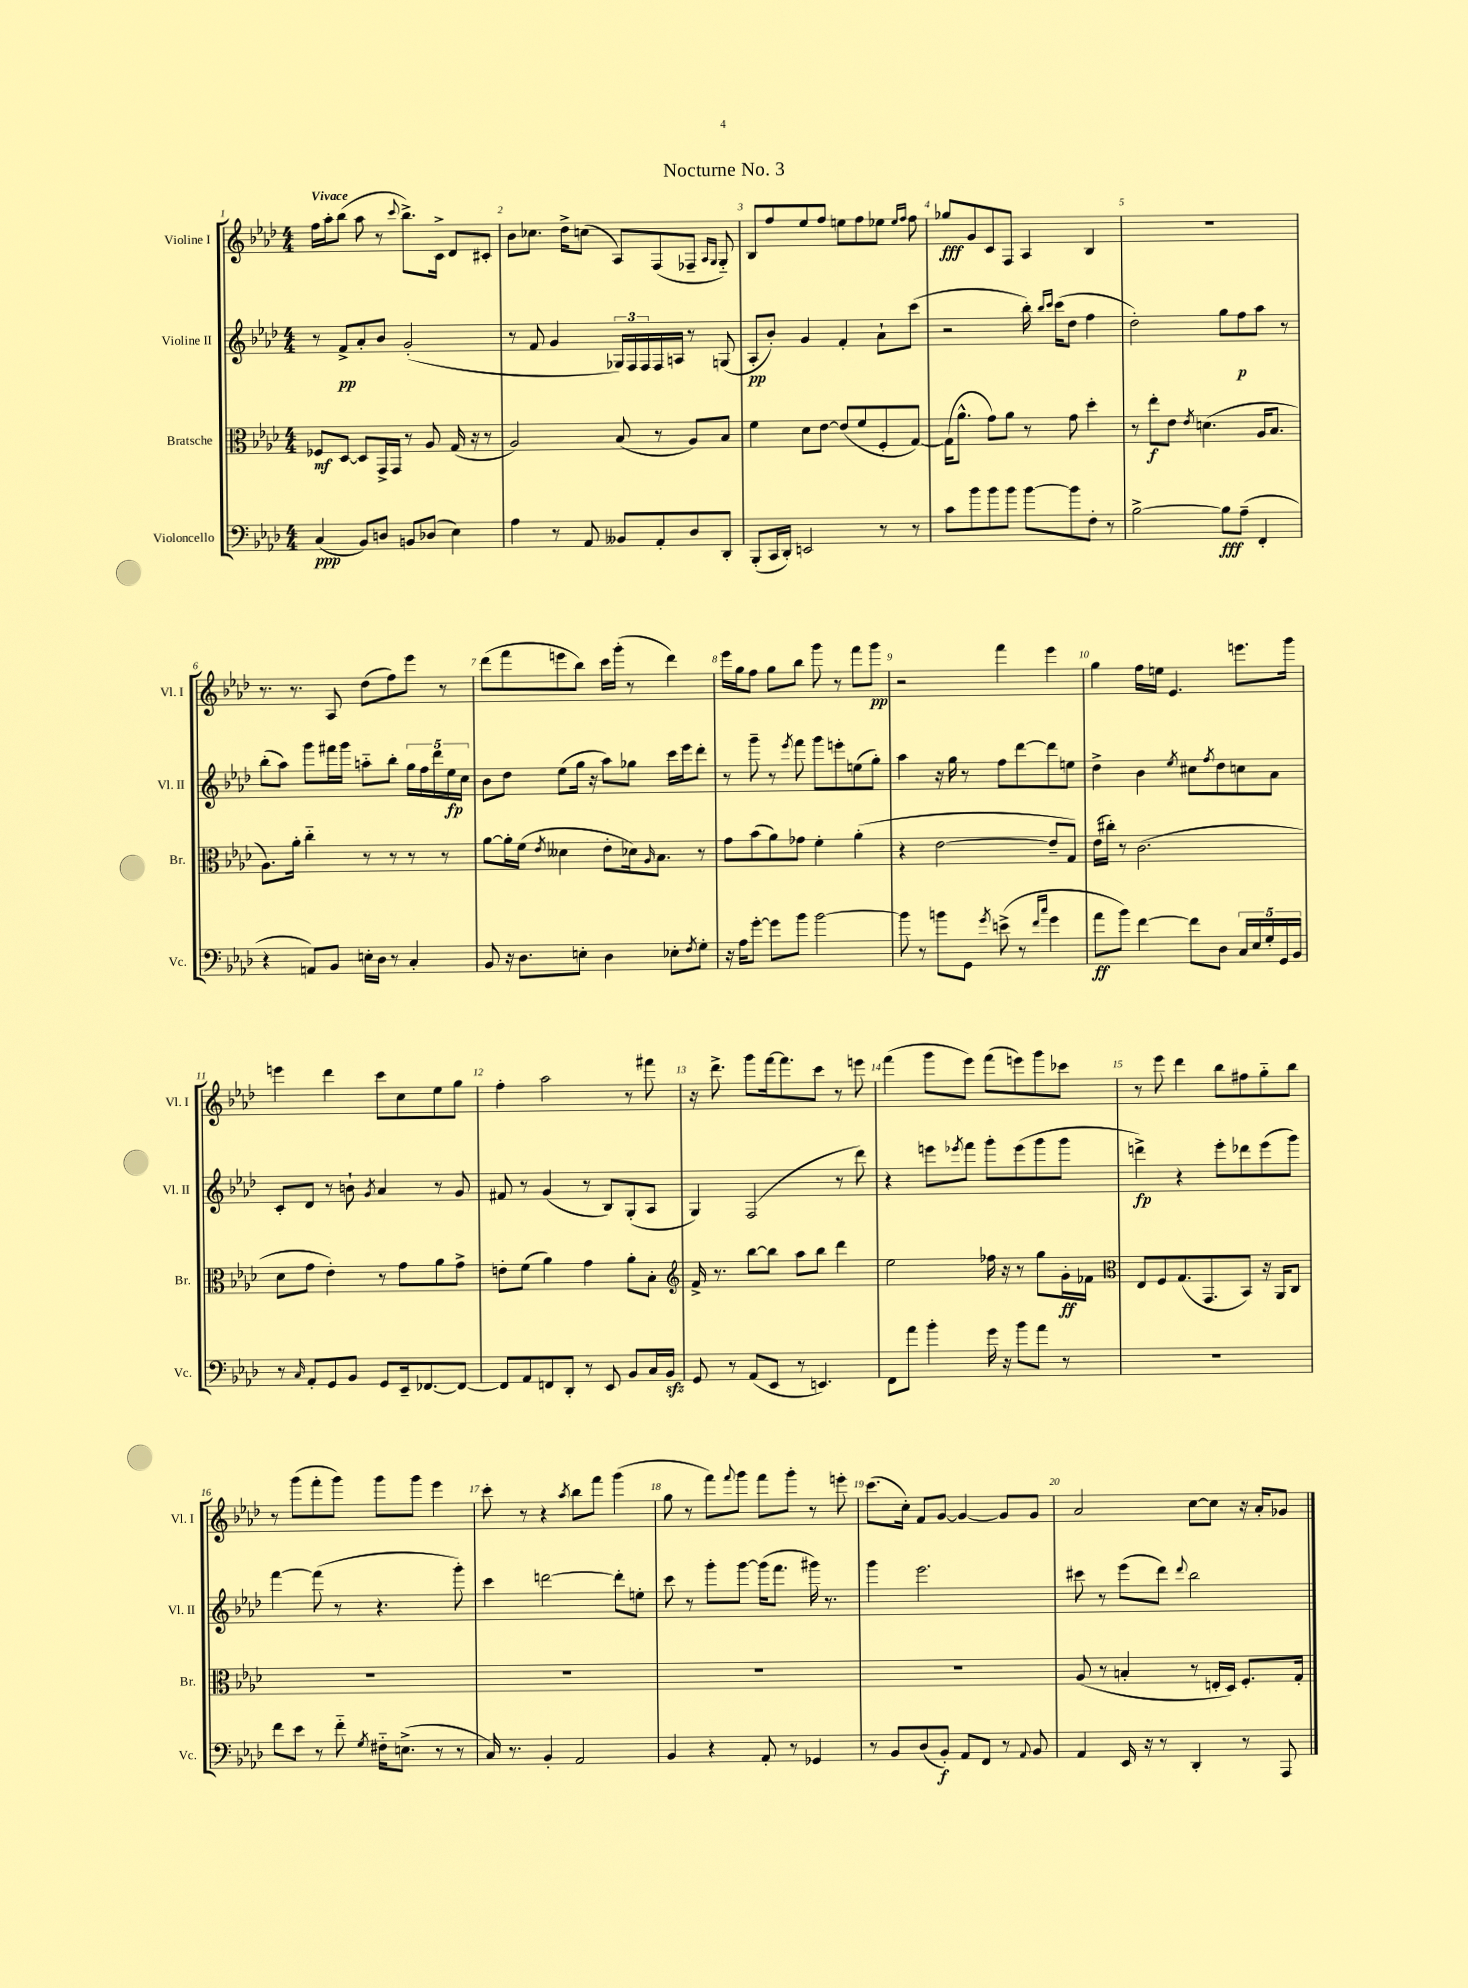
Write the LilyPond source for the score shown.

\header { title = "Nocturne No. 3" }
<<
\new StaffGroup <<
\new Staff = "s0" \with { instrumentName = "Violine I" shortInstrumentName = "Vl. I" } {
    \clef treble \key aes \major \numericTimeSignature \time 4/4 \tempo "Vivace"
    f''16 aes''16-. bes''8( aes''8 r8 \appoggiatura { c'''8 } bes''8.->) c'16-> des'8 cis'8-. |
    bes'8 ces''8. des''16-> c''8( aes8) f8( fes8-- \grace { aes16 g16 } g8-_) |
    bes8 f''8 ees''8 f''8 e''8 f''8 ees''8 \grace { ees''16 f''16 } f''8 |
    ges''8\fff g'8 c'8 f8 aes4 bes4 |
    R1 |
    r8. r8. aes8 des''8( f''8) ees'''8 r8 |
    des'''8( f'''8 e'''8 bes''8) c'''16 g'''16-.( r8 des'''4) |
    ees'''16 g''16 f''8 g''8 bes''8 g'''8 r8 f'''8 g'''8\pp |
    r2 f'''4 ees'''4 |
    g''4 f''16 e''16 ees'4. e'''8. g'''16 |
    e'''4 des'''4 c'''8 c''8 ees''8 g''8 |
    f''4-. aes''2 r8 fis'''8 |
    r16 des'''8.-> g'''8 f'''16~ f'''8. c'''8 r8 e'''8 |
    f'''4( g'''8 ees'''8) f'''8( e'''8) g'''8 ces'''8 |
    r8 ees'''8 des'''4 bes''8 fis''8 g''8-_ bes''8 |
    r8 g'''8( f'''8-. g'''8) g'''8 g'''8 ees'''4 |
    c'''8-. r8 r4 \acciaccatura { aes''8 } bes''8 f'''8 g'''4( |
    g''8 r8 f'''8) \appoggiatura { f'''8 } g'''8 f'''8 g'''8-. r8 e'''8-. |
    c'''8.( c''16-.) f'8 g'8~ g'4~ g'8 g'8 |
    aes'2 c''8~ c''8 r16 aes'16-. ges'8 \bar "|." |
}
\new Staff = "s1" \with { instrumentName = "Violine II" shortInstrumentName = "Vl. II" } {
    \clef treble \key aes \major \numericTimeSignature \time 4/4
    r8 f'8->\pp aes'8-. bes'8 g'2-.( |
    r8 f'8 g'4 \tuplet 3/2 { ges16) f16 f16 } f16 a16 r8 g8( |
    aes8-.\pp bes'8-.) g'4 f'4-. aes'8-! c'''8( |
    r2 bes''16-.) \grace { bes''16 c'''16 } c'''16( des''8 f''4 |
    des''2-.) g''8 f''8\p aes''8 r8 |
    bes''8-.( aes''8) g'''8 fis'''16 g'''16 a''8-_ bes''8-. \tuplet 5/4 { g''16 f''16 des'''16 ees''16\fp c''16 } |
    bes'8 des''8 ees''8( g''16 r16 aes''8) ges''8 c'''16 ees'''16 des'''8-. |
    r8 g'''8-- r8 \acciaccatura { ees'''8 } f'''8 g'''8 e'''8-. e''8( g''8-.) |
    aes''4 r16 g''16 r8 f''8 des'''8~ des'''8 e''8 |
    des''4-> bes'4 \acciaccatura { ees''8 } cis''8 \acciaccatura { f''8 } des''8 c''8 aes'8 |
    c'8-. des'8 r8 b'8-! \acciaccatura { g'8 } aes'4 r8 g'8 |
    fis'8 r8 g'4( r8 bes8) g8-.( aes8 |
    g4) f2( r8 des'''8) |
    r4 e'''8 \acciaccatura { ees'''8 } f'''8 g'''8-. ees'''8( g'''8 g'''8 |
    d'''4->\fp) r4 ees'''8-. des'''8 ees'''8( g'''8) |
    f'''4~ f'''8( r8 r4. g'''8-.) |
    c'''4 d'''2~ d'''8-. e''8-. |
    c'''8 r8 g'''8-. g'''8~ g'''16( f'''8. gis'''16) r8. |
    g'''4 ees'''2. |
    cis'''8 r8 ees'''8( des'''8) \appoggiatura { des'''8 } bes''2 \bar "|." |
}
\new Staff = "s2" \with { instrumentName = "Bratsche" shortInstrumentName = "Br." } {
    \clef alto \key aes \major \numericTimeSignature \time 4/4
    fes8\mf des8~ des8 g,16-> g,16 r8 aes8 g16( r16 r8 |
    aes2) bes8( r8 aes8) bes8 |
    f'4 des'8 ees'8~ ees'8( f'8 f8-. g8~) |
    g16( aes'8.-^ g'8) aes'8 r8 g'8 des''4-. |
    r8 ees''8-.\f ees'8 \acciaccatura { ees'8 } d'4.( aes16 bes8. |
    aes8.) aes'16-. c''4-_ r8 r8 r8 r8 |
    aes'8~ aes'16-. f'16( \acciaccatura { ees'8 } deses'4 ees'8-. des'16) \grace { aes16 } bes8. r8 |
    g'8 bes'8( aes'8) ges'8 f'4-. aes'4-.( |
    r4 ees'2~ ees'8-- g8) |
    ees'16( cis''16-.) r8 c'2.( |
    des'8 g'8 ees'4-.) r8 g'8 aes'8 g'8-> |
    e'8-. f'8( aes'4) g'4 aes'8-. bes8-. |
    \clef treble f'16-> r8. bes''8~ bes''8 aes''8 bes''8 des'''4 |
    ees''2 fes''16 r16 r8 g''8 g'16-.\ff fes'16 |
    \clef alto ees8 f8 g8.( g,8. bes,8) r16 aes,16 c8 |
    R1 |
    R1 |
    R1 |
    R1 |
    aes8( r8 b4-. r8 e16-. des16) f8.-. g16-. \bar "|." |
}
\new Staff = "s3" \with { instrumentName = "Violoncello" shortInstrumentName = "Vc." } {
    \clef bass \key aes \major \numericTimeSignature \time 4/4
    c4\ppp( bes,8) d8 b,8 des8( ees4) |
    aes4 r8 aes,8 beses,8 aes,8-. des8 des,8-. |
    bes,,8-.( c,16 des,16-.) e,2 r8 r8 |
    c'8 bes'8 bes'8 bes'8 bes'8~ bes'8 f8-. r8 |
    bes2~-> bes8\fff aes8--( f,4-. |
    r4 a,8) bes,8 e16-. des16 r8 c4-. |
    bes,8 r16 des8. e8-. des4 ees8-. \acciaccatura { f8 } g8-. |
    r16 aes16 g'8~-. g'8 bes'8 bes'2~ |
    bes'8 r8 b'8 g,8 \acciaccatura { g'8 } e'8->( r8 \grace { f'16 c''16 } g'4 |
    aes'8\ff bes'8) f'4~ f'8 des8 \tuplet 5/4 { c16 ees16 g16-. g,16 bes,16 } |
    r8 \grace { c16 } aes,8-. g,8 bes,8 g,8 ees,16-- fes,8.~ fes,8~ |
    fes,8 aes,8 f,8 des,8-. r8 ees,8 bes,8 c16 bes,16\sfz |
    g,8 r8 aes,8( ees,8 r8 e,4.) |
    f,8 aes'8 bes'4-. g'16 r16 bes'8 aes'8 r8 |
    R1 |
    f'8 ees'8 r8 f'8-_ \acciaccatura { g8 } fis16-_ e8.->( r8 r8 |
    c16) r8. bes,4-. aes,2 |
    bes,4 r4 aes,8-. r8 ges,4 |
    r8 bes,8 des8( bes,8-.\f) aes,8 f,8 r8 \appoggiatura { aes,8 } bes,8 |
    aes,4 ees,16 r16 r8 des,4-. r8 aes,,8 \bar "|." |
}
>>
>>
\layout { \context { \Score \override BarNumber.break-visibility = ##(#f #t #t) barNumberVisibility = #all-bar-numbers-visible } }
